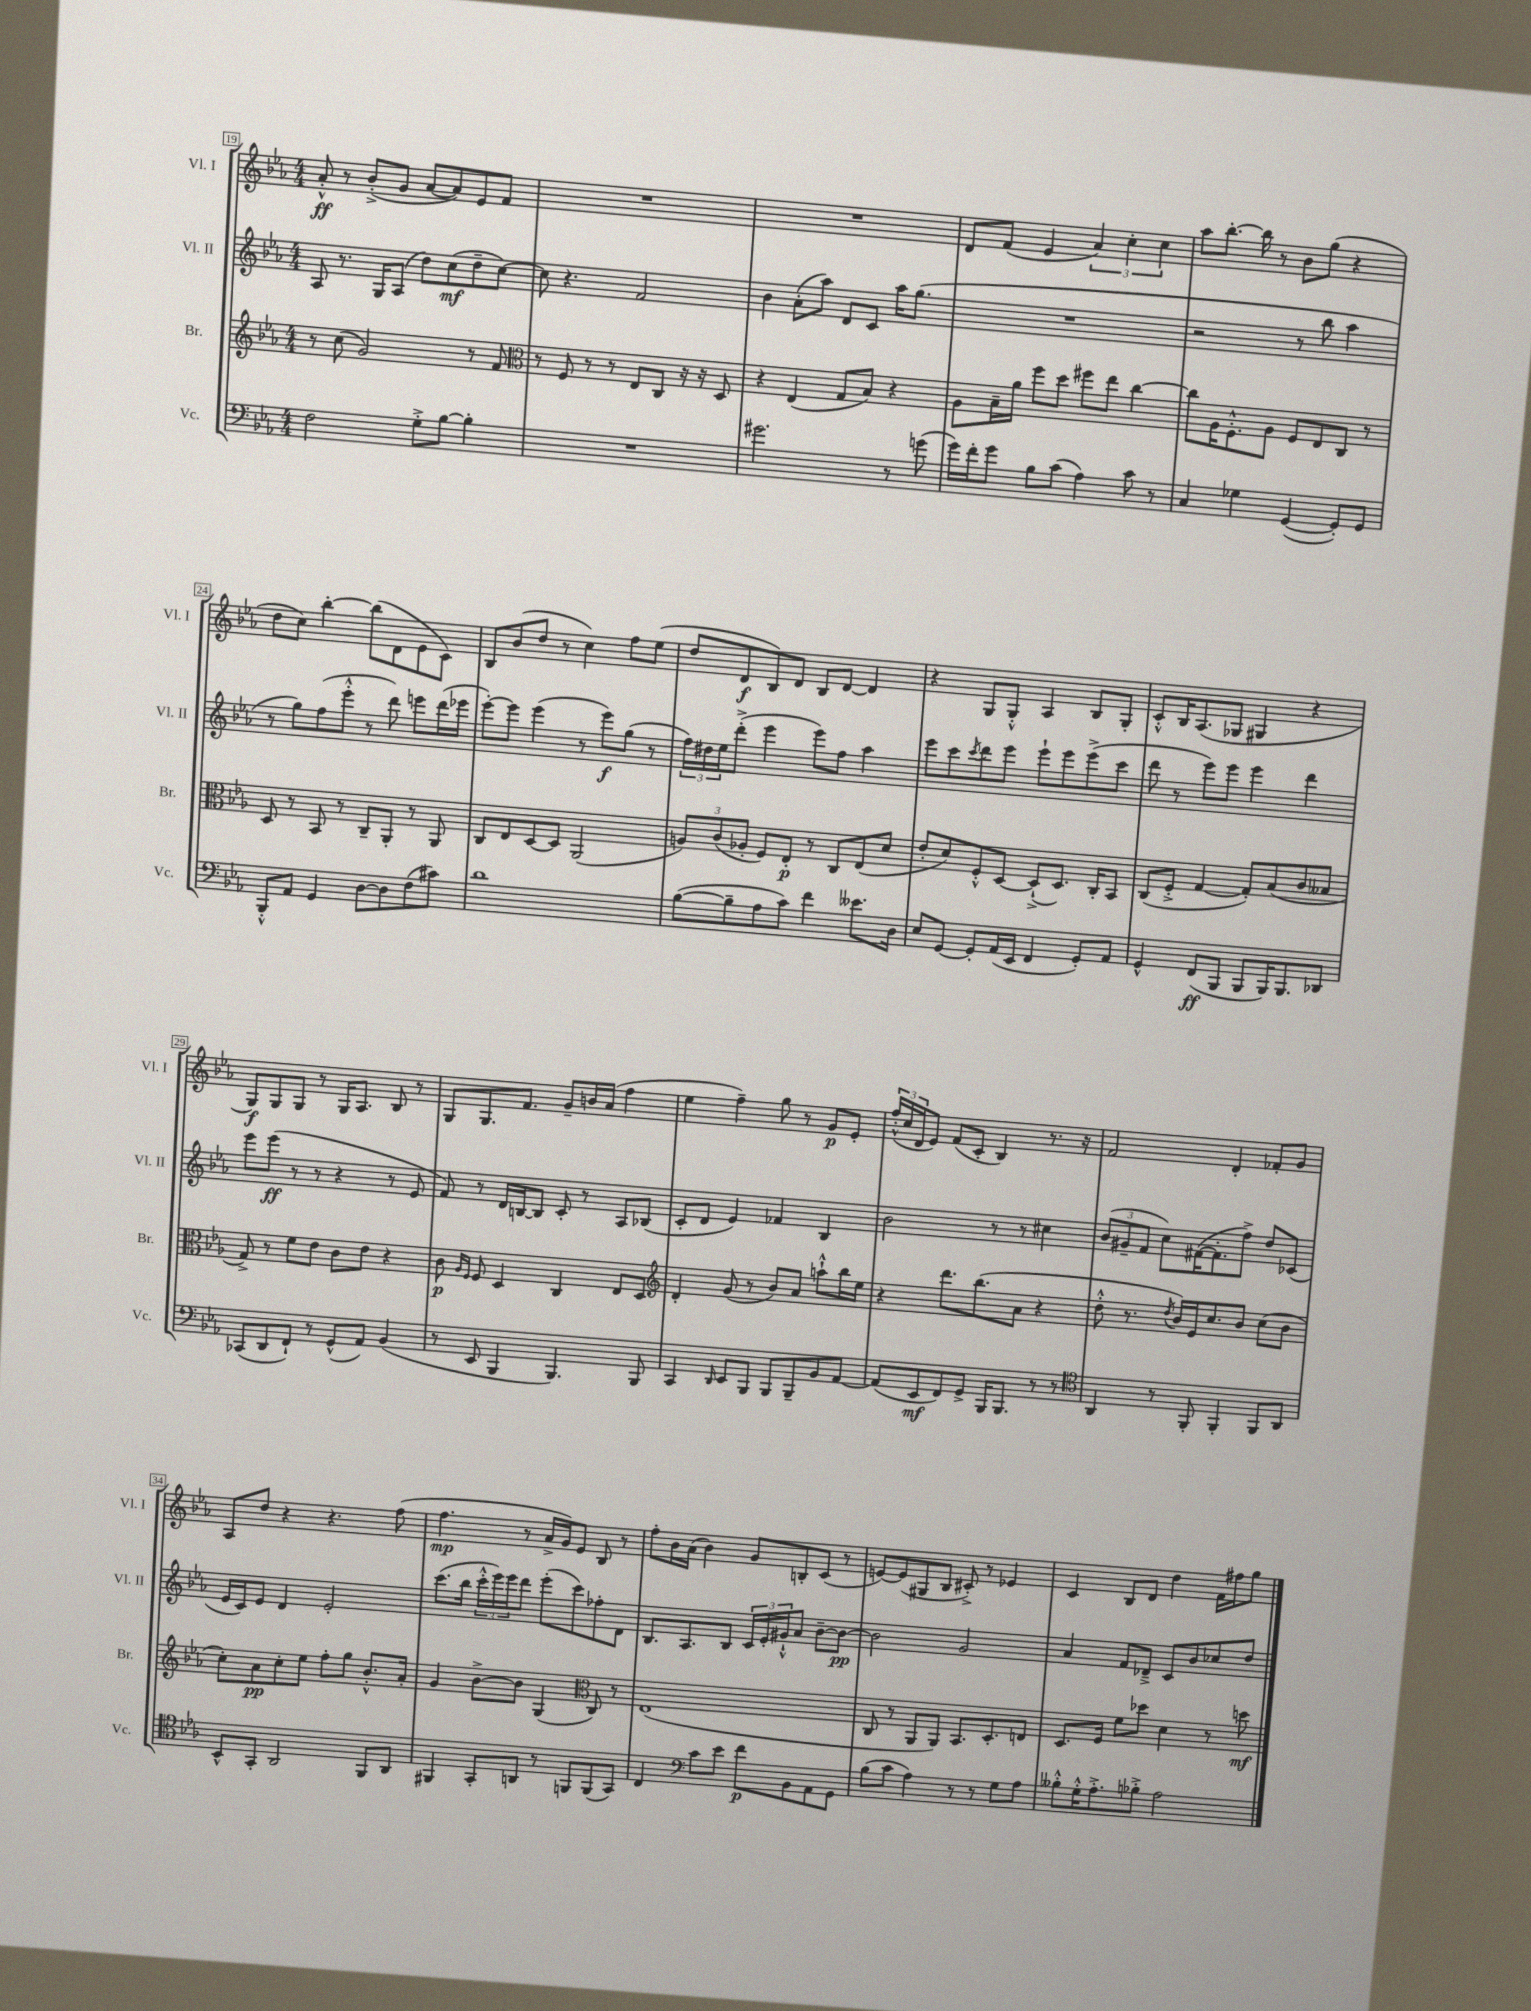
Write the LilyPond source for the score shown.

<<
\new StaffGroup <<
\new Staff = "s0" \with { instrumentName = "Vl. I" shortInstrumentName = "Vl. I" } {
    \clef treble \key ees \major \numericTimeSignature \time 4/4
    aes'8-.-^\ff r8 bes'8-.->( g'8 aes'8~ aes'8) ees'8 f'8 |
    R1 |
    R1 |
    d'8 f'8( ees'4 \tuplet 3/2 { aes'4) c''4-. c''4 } |
    aes''8 bes''8.~-. bes''16 r8 bes'8 g''8( r4 |
    d''8 c''8) bes''4~-. bes''8( d'8 ees'8 c'8) |
    bes8 bes'8( d''8 r8 c''4) f''8 ees''8( |
    d''8 d'8\f bes8) d'8 bes8 d'8~ d'4 |
    r4 g8 g8-.-^ aes4 bes8 g8-. |
    c'8-.-^ bes16 aes8.( ges8 gis4 r4 |
    g8\f) g8 g8 r8 g16 aes8. bes8 r8 |
    g8 g8. f'8. g'8-- b'16 aes'16( f''4 |
    ees''4 f''4--) g''8 r8 g'8\p ees'8-. |
    \tuplet 3/2 { f''16-.-^( c''16 d'16 } ees'8) f'8( c'8-. bes4) r8. r16 |
    f'2 d'4-. fes'8-. g'8 |
    aes8 d''8 r4 r4. f''8( |
    f''4.\mp r8 aes'16-> g'16) ees'8 bes8 r8 |
    f''8-. bes'16 aes'16( bes'4) g'8 b8-. c'8( r8 |
    e'8~) e'8( gis8 bes8 cis'8-.->) r8 ees'4 |
    c'4 bes8 d'8 d''4 f'16 fis''16 g''8 \bar "|." |
}
\new Staff = "s1" \with { instrumentName = "Vl. II" shortInstrumentName = "Vl. II" } {
    \clef treble \key ees \major \numericTimeSignature \time 4/4
    aes8 r8. g16 aes8( d''8) c''8\mf( d''8-- c''8~) |
    c''8 r4. f'2 |
    bes'4 aes'8-.( aes''8) d'8 c'8 aes''16 g''8.( |
    R1 |
    r2 r8 bes''8 aes''4 |
    r8 g''8) f''8( ees'''8-.-^ r8 d'''8) e'''8 d'''16( ees'''16 |
    ees'''8~-.) ees'''8 ees'''4( r8 ees'''8\f) g''8( r8 |
    \tuplet 3/2 { f''16) dis''16 ees''16 } d'''8-.->( ees'''4 ees'''8) f''8 aes''4 |
    ees'''8 c'''8 \acciaccatura { c'''8 } d'''8 ees'''8 ees'''8-! ees'''8 ees'''8->( c'''8 |
    d'''8 r8 ees'''8) ees'''8 ees'''4 d'''4 |
    ees'''8 ees'''8\ff( r8 r8 r4 r8 ees'8 |
    f'8) r8 d'16 b16~ b8 c'8-. r8 aes8 bes8( |
    c'8-. d'8 ees'4) fes'4 bes4 |
    bes'2 r8 r8 cis''4 |
    \tuplet 3/2 { bes'8( gis'8-- f'8 } c''8) fis'16~( fis'8.-. f''8->) d''8 ces'8( |
    ees'16 c'16) ees'8 d'4 ees'2-. |
    c'''8.( bes''16 \tuplet 3/2 { c'''16-.-^ ees'''16) ees'''16 } d'''8 ees'''8-.( c'''8) fes''8-. d'8 |
    bes8. aes8. bes8 \tuplet 3/2 { c'16 ees'16-. gis'16-!-^ } aes'8 bes'8~-- bes'8~\pp |
    bes'2 g'2 |
    aes'4 f'8 des'8---> c'8 bes'8 ces''8 d''8 \bar "|." |
}
\new Staff = "s2" \with { instrumentName = "Br." shortInstrumentName = "Br." } {
    \clef treble \key ees \major \numericTimeSignature \time 4/4
    r8 c''8( g'2) r8 f'8 |
    \clef alto r8 f8 r8 r8 ees8 c8 r16 r16 d8 |
    r4 ees4( g8 bes8) r4 |
    aes8 bes16-- aes'16 f''8 d''8 fis''8 ees''8 c''4~ |
    c''8 aes16 f8.-.-^ aes8 f8 ees8 c8 r8 |
    d8 r8 bes,8 r8 c8-- aes,8-. r8 aes,8 |
    c8 ees8 d8~ d8 aes,2( |
    \tuplet 3/2 { a8) c'8( aes8-. } f8) ees8-.\p r8 c8 ees8( d'8 |
    ees'8-. d'8) f8-.-^ d8~ d8-!->( d8.) c16-. bes,8 |
    c8( f8-.-> g4~ g8-.) bes8( c'8 beses8 |
    g8->) r8 f'8 ees'8 c'8 ees'8 r4 |
    c'8\p \grace { aes16 f16 } f8 d4 c4 ees8 d8 |
    \clef treble d'4-. g'8( r8 bes'8) aes'8 a''8-!-^ bes''16 ees''16 |
    r4 d'''8. bes''8.( aes'8 r4 |
    d''8-.-^ r8. \acciaccatura { d''8 } bes'16) ees'16 c''8. bes'8 c''8( bes'8 |
    c''8-.) aes'8\pp c''8-. ees''8 f''8-. g''8 bes'8.-.-^ aes'16-. |
    g'4 bes'8~-> bes'8 g4( \clef alto c8) r8 |
    ees1( |
    c8 r8 aes,8 aes,8) bes,8. d8.-. e8 |
    d8. f16 f'8 des''8 d'4 r8 d''8\mf \bar "|." |
}
\new Staff = "s3" \with { instrumentName = "Vc." shortInstrumentName = "Vc." } {
    \clef bass \key ees \major \numericTimeSignature \time 4/4
    f2 g8-.-> bes8~ bes4-. |
    R1 |
    gis'2. r8 g'8( |
    g'16) f'16-. g'8 bes8 c'8( aes4) c'8 r8 |
    c4 ges4 g,4~( g,8-.) g,8 |
    bes,,8-.-^ aes,8 g,4 d8~ d8 f8( cis'8) |
    d'1 |
    bes8~( bes8-- aes8 c'8) f'4 eeses'8. d16 |
    ees8 g,8~ g,8-. aes,16( ees,16 f,4 g,8-.) aes,8 |
    g,4-^ f,8\ff( bes,,8 bes,,8 bes,,16) bes,,8. des,8 |
    ces,8( d,8 f,8-!) r8 g,8-^( aes,8) bes,4( |
    r8 ees,8 bes,,4 bes,,4.) bes,,8 |
    c,4 \grace { d,16 } ees,8 bes,,8 bes,,8 bes,,8-- bes,8 aes,8~ |
    aes,8( ees,8\mf f,8) g,8-> bes,,16 bes,,8. r8 r8 |
    \clef tenor aes,4 r8 f,8-. f,4-. f,8 aes,8 |
    bes,8-^ g,8-. aes,2 f,8 aes,8 |
    fis,4 g,8-. a,8 r8 f,8 f,8( g,8) |
    c4 \clef bass c'8 ees'8 f'8\p bes,8 aes,8 g,8 |
    bes8( c'8 aes4) r8 r8 g8 aes8 |
    beses8-.-^ g16-.-^ aes8.-.-> bes8-.-> aes2 \bar "|." |
}
>>
>>
\layout { \context { \Score currentBarNumber = #19 \override BarNumber.stencil = #(make-stencil-boxer 0.1 0.3 ly:text-interface::print) } }
